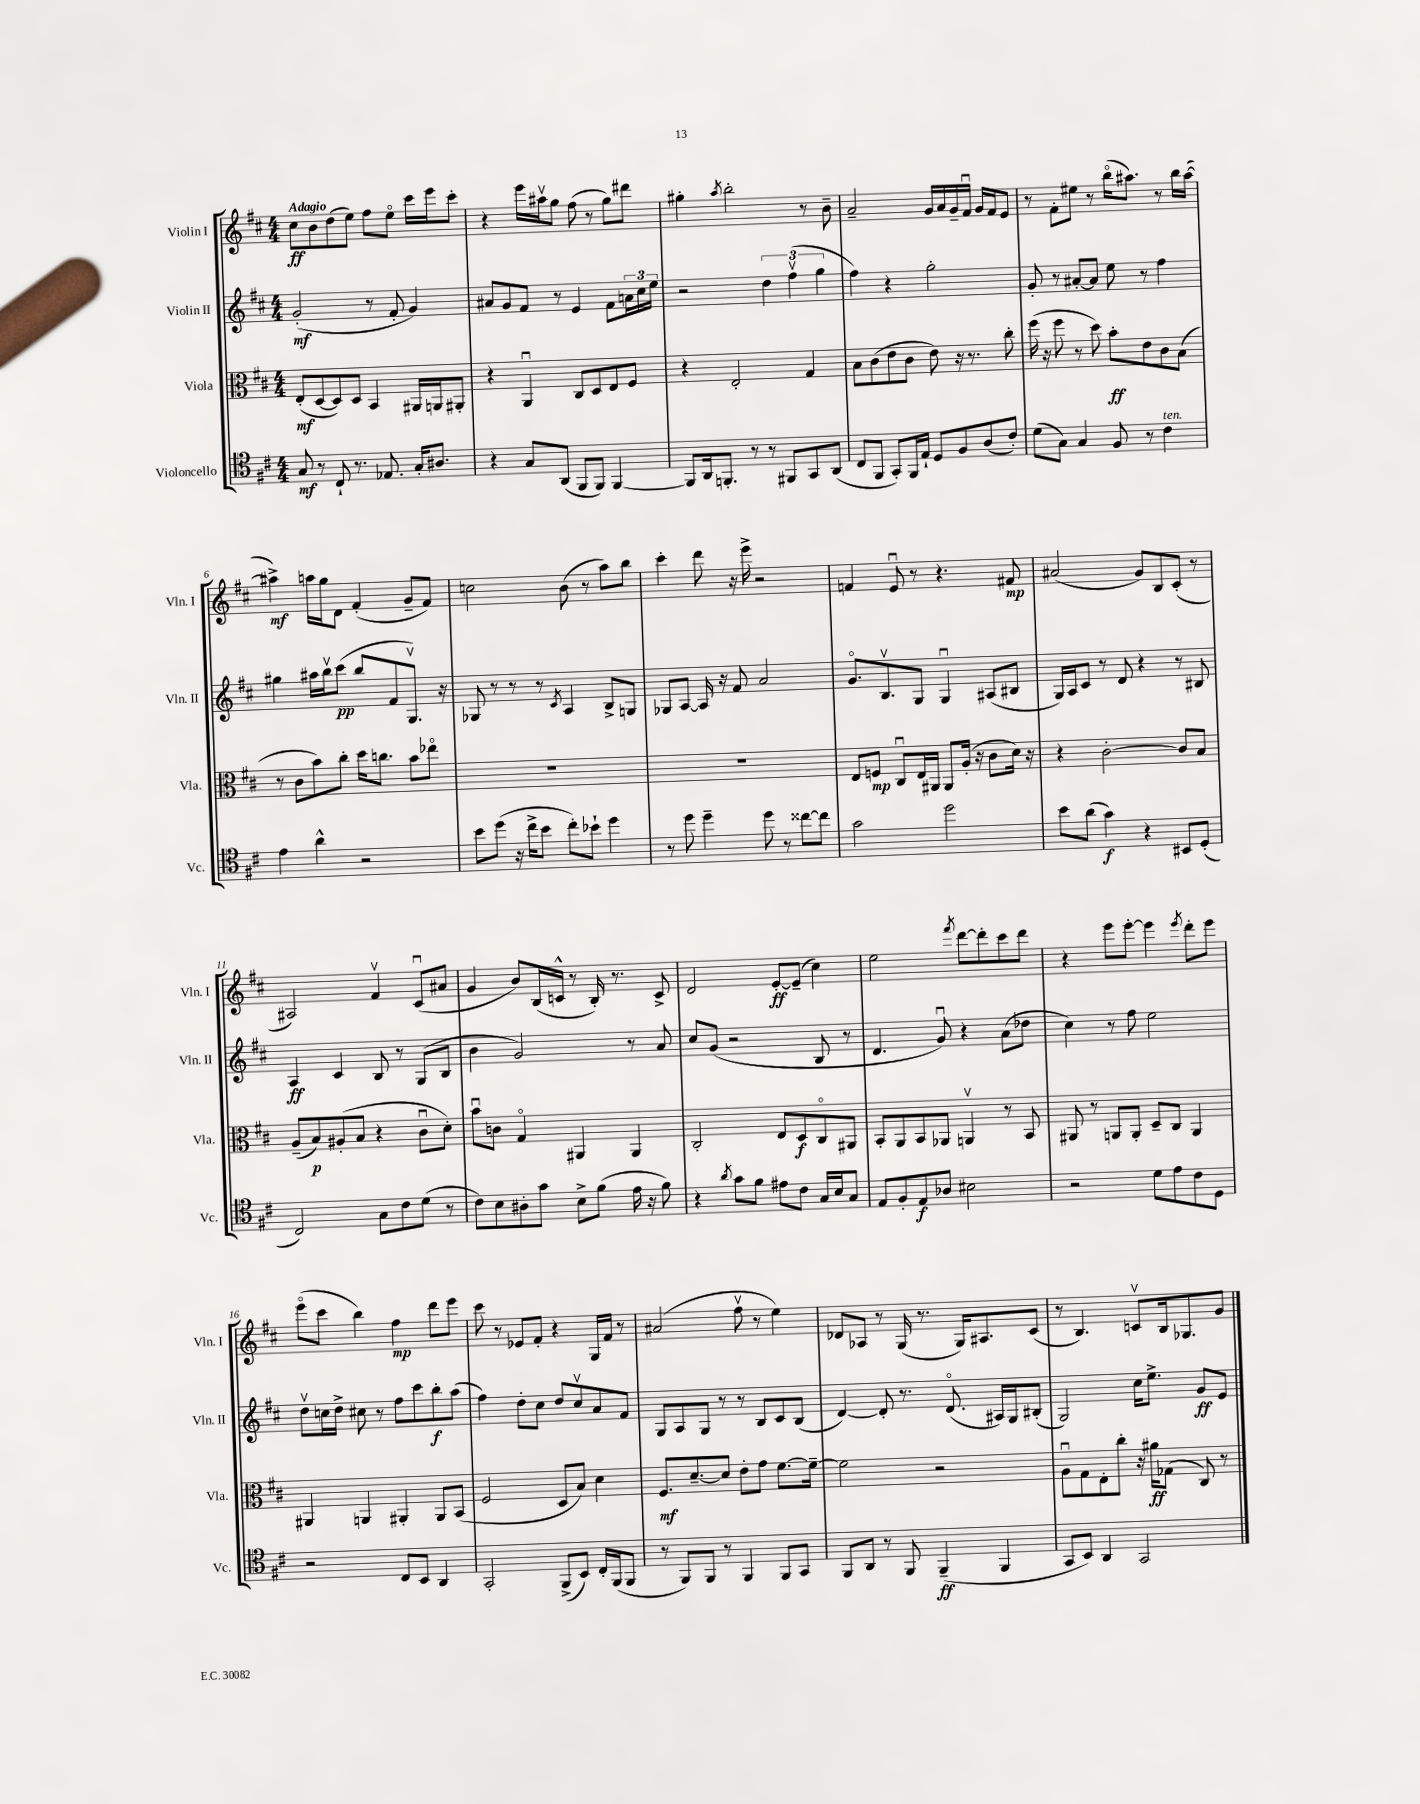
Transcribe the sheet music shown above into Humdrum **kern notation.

**kern	**kern	**kern	**kern
*staff4	*staff3	*staff2	*staff1
*clefC4	*clefC3	*clefG2	*clefG2
*k[f#c#]	*k[f#c#]	*k[f#c#]	*k[f#c#]
*M4/4	*M4/4	*M4/4	*M4/4
8G	(8E'	(2g'	8cc#
8r	[8D	.	8b
8C#`	8D])	.	(8dd
8.r	8D	.	8ee)
.	4BB	8r	8ff#
8.E-	.	.	.
.	.	8f#'	8eeo
16G'	16AA#	4g)	16ccc#
8.A#	16AA	.	16eee
.	8AA#'	.	8ccc#'
=	=	=	=
4r	4r	8a#	4r
.	.	8g	.
8G	4AAu	8f#	16eee
.	.	.	16aa#v
(8AA	.	8r	8gg
8FF#	8C#	4e	(8ff#
8FF#)	8D	.	8r
[4FF#	8E	8f#	8gg)
.	8F#	24a	8ddd#
.	.	24cc#	.
.	.	24ee	.
=	=	=	=
8FF#]	4r	2r	4gg#'
16AA	.	.	.
8.FF'	.	.	.
.	.	.	8qaa
.	2E'	.	2bb'
8r	.	.	.
8r	.	6dd	.
8FF#	.	.	.
.	.	(6ff#v	.
8GG	4G	.	8r
.	.	6gg	.
(8AA	.	.	8b~
=	=	=	=
8C#	8B	4ff#)	2a~
8FF#	(8c#	.	.
8GG')	8e	4r	.
16FF#	8c#	.	.
16E`	.	.	.
8D	8e)	2gg'	16g
.	.	.	16a
8F#	16r	.	16g~
.	8.r	.	16f#u
(8A	.	.	16g
.	.	.	16f#
8c#')	8cc#'	.	8e
=	=	=	=
(8d	(16ff#	8g'	8r
.	16r	.	.
8G)	8ff#	8r	8f#'
4G	8r	[8a#'	8ee#
.	8dd)	8a#]	8r
8F#	8b'	8ee	(16bbo
.	.	.	8.aa#)
8r	8e	8r	.
4c#	8c#	4ff#	8r
.	(8B	.	16bb
.	.	.	([16aa#
=	=	=	=
4e	8r	4gg#	4aa#^])
.	8c#	.	.
4a^^	8b)	16aa#	16aa
.	.	16bbv	16gg
.	8cc#'	(8ccc#	8d
2r	16dd	8bb	(4f#'
.	8.cc	.	.
.	.	8f#	.
.	8b	8.Gv)	8g~
.	8ee-o	.	8f#)
.	.	16r	.
=	=	=	=
8b	1r	8G-	2cc
(8dd	.	8r	.
16r	.	8r	.
16cc#^	.	.	.
8b	.	8r	.
.	.	8qc#	.
8cc#')	.	4A	(8b
8b-`	.	.	8r
4dd	.	8B^	8aa)
.	.	8G	8bb
=	=	=	=
8r	1r	8G-	4ccc#'
8dd	.	[8A	.
4dd~	.	16A]	8ddd
.	.	16r	.
.	.	8f#	16r
.	.	.	16eee^
8dd	.	2a	2r
8r	.	.	.
[8cc##	.	.	.
8cc##]	.	.	.
=	=	=	=
2g	8E	8.go	4f
.	8F	.	.
.	.	8.Bv	.
.	8C#u	.	8eu
.	16E	8G	8r
.	16AA#	.	.
2dd	8AA#	4Gu	4.r
.	(16A'	.	.
.	16r	.	.
.	8c#	(8A#	.
.	16d)	8B#	8f#
.	16r	.	.
=	=	=	=
8b	4r	16G)	(2a#
.	.	16A	.
(8a	.	8c#	.
4g)	[2c#'	8r	.
.	.	8d	.
4r	.	4r	8g)
.	.	.	8B
8BB#	8c#]	8r	(8c#'
(8D'	8B	8B#	8r
=	=	=	=
2C#)	(8A~	4A	2A#)
.	8B)	.	.
.	(8A#'	4c#	.
.	8B	.	.
8G	4r	8B	4f#v
8c#	.	8r	.
(8d	8c#u	(8G	(8c#u
8r	8d')	8B	8a#
=	=	=	=
8c#)	8bu	4b	4g
8B	8c	.	.
8A#'	4Go	2g)	8b)
8g	.	.	(16B
.	.	.	16c^^
8B^	4AA#	.	8r
(8f#	.	.	16B')
.	.	.	8.r
16e	4AA#	8r	.
16r	.	.	.
8f#)	.	8a	8c^
=	=	=	=
4r	2C#'	8cc#	2d
.	.	(8g	.
8qa	.	.	.
8g	.	2r	.
8f#	.	.	.
8e#	8E	.	[8e'
8c#	8D	.	(8e~]
16G	8C#o	8B	4cc#)
16B	.	.	.
8G	8AA#	8r	.
=	=	=	=
8E	8BB'	4.d	2ee
8F#'	8AA	.	.
8E	8BB	.	.
8A-	8AA-	8gu)	.
.	.	.	8qfff#
2B#	4AAv	4r	[8ddd
.	.	.	8ddd']
.	8r	(8a	8ccc#
.	8BB	8dd-	8ddd
=	=	=	=
2r	8AA#	4cc#)	4r
.	8r	.	.
.	8AA	8r	8eee
.	8AA'	8ff#	[8eee'
8d	8D~	2ee	4eee]
8e	8C#	.	.
.	.	.	8qeee
8c#	4AA	.	8ddd'
8D	.	.	8eee
=	=	=	=
2r	4AA#	8ddv	(8eeeo
.	.	16cc	8ccc#
.	.	16dd^	.
.	4AA	8cc#	4bb)
.	.	8r	.
8C#	4AA#'	8ff#	4ff#
8BB	.	8ccc#	.
4AA	8AA#	8bb'	8ddd
.	(8BB	(8aa	8eee
=	=	=	=
2GG'	2F#	4ff#)	8ccc#
.	.	.	8r
.	.	8dd'	8e-
.	.	8cc#	8f#'
(8FF#^	8D	8dd	4r
8BB)	8B)	8cc#v	.
16C#'	4d	8a	16G
(16FF#	.	.	16f#
8FF#	.	8f#	8r
=	=	=	=
8r	8.F#	8G	(2a#
8FF#)	.	8A	.
.	[8.d~	.	.
8FF#	.	8G	.
8r	8d]	8r	.
4FF#	8e'	8r	8ff#v
.	8g	8B	8r
8FF#	[8.f#	8c#	4ee)
8GG	.	(8B	.
.	16f#~_	.	.
=	=	=	=
8FF#	2f#]	[4d)	8d-
8AA	.	.	8A-
8r	.	8d']	8r
8FF#	.	8.r	(16G
.	.	.	8.r
(4FF#~	2r	.	.
.	.	(8.do	.
.	.	.	16G)
.	.	.	8.A#
4FF#	.	16A#)	.
.	.	16G	.
.	.	(8B#'	(8c#
=	=	=	=
8GG	8Au	2G)	8r
8BB)	8G	.	4.B)
4AA	8E'	.	.
.	8cc#'	.	.
2GG	16r	16cc#	8cv
.	16a#	8.ee^	.
.	(8G-	.	16B
.	.	.	8.G-
.	8C#)	8g	.
.	8r	8e	8g
==	==	==	==
*-	*-	*-	*-
